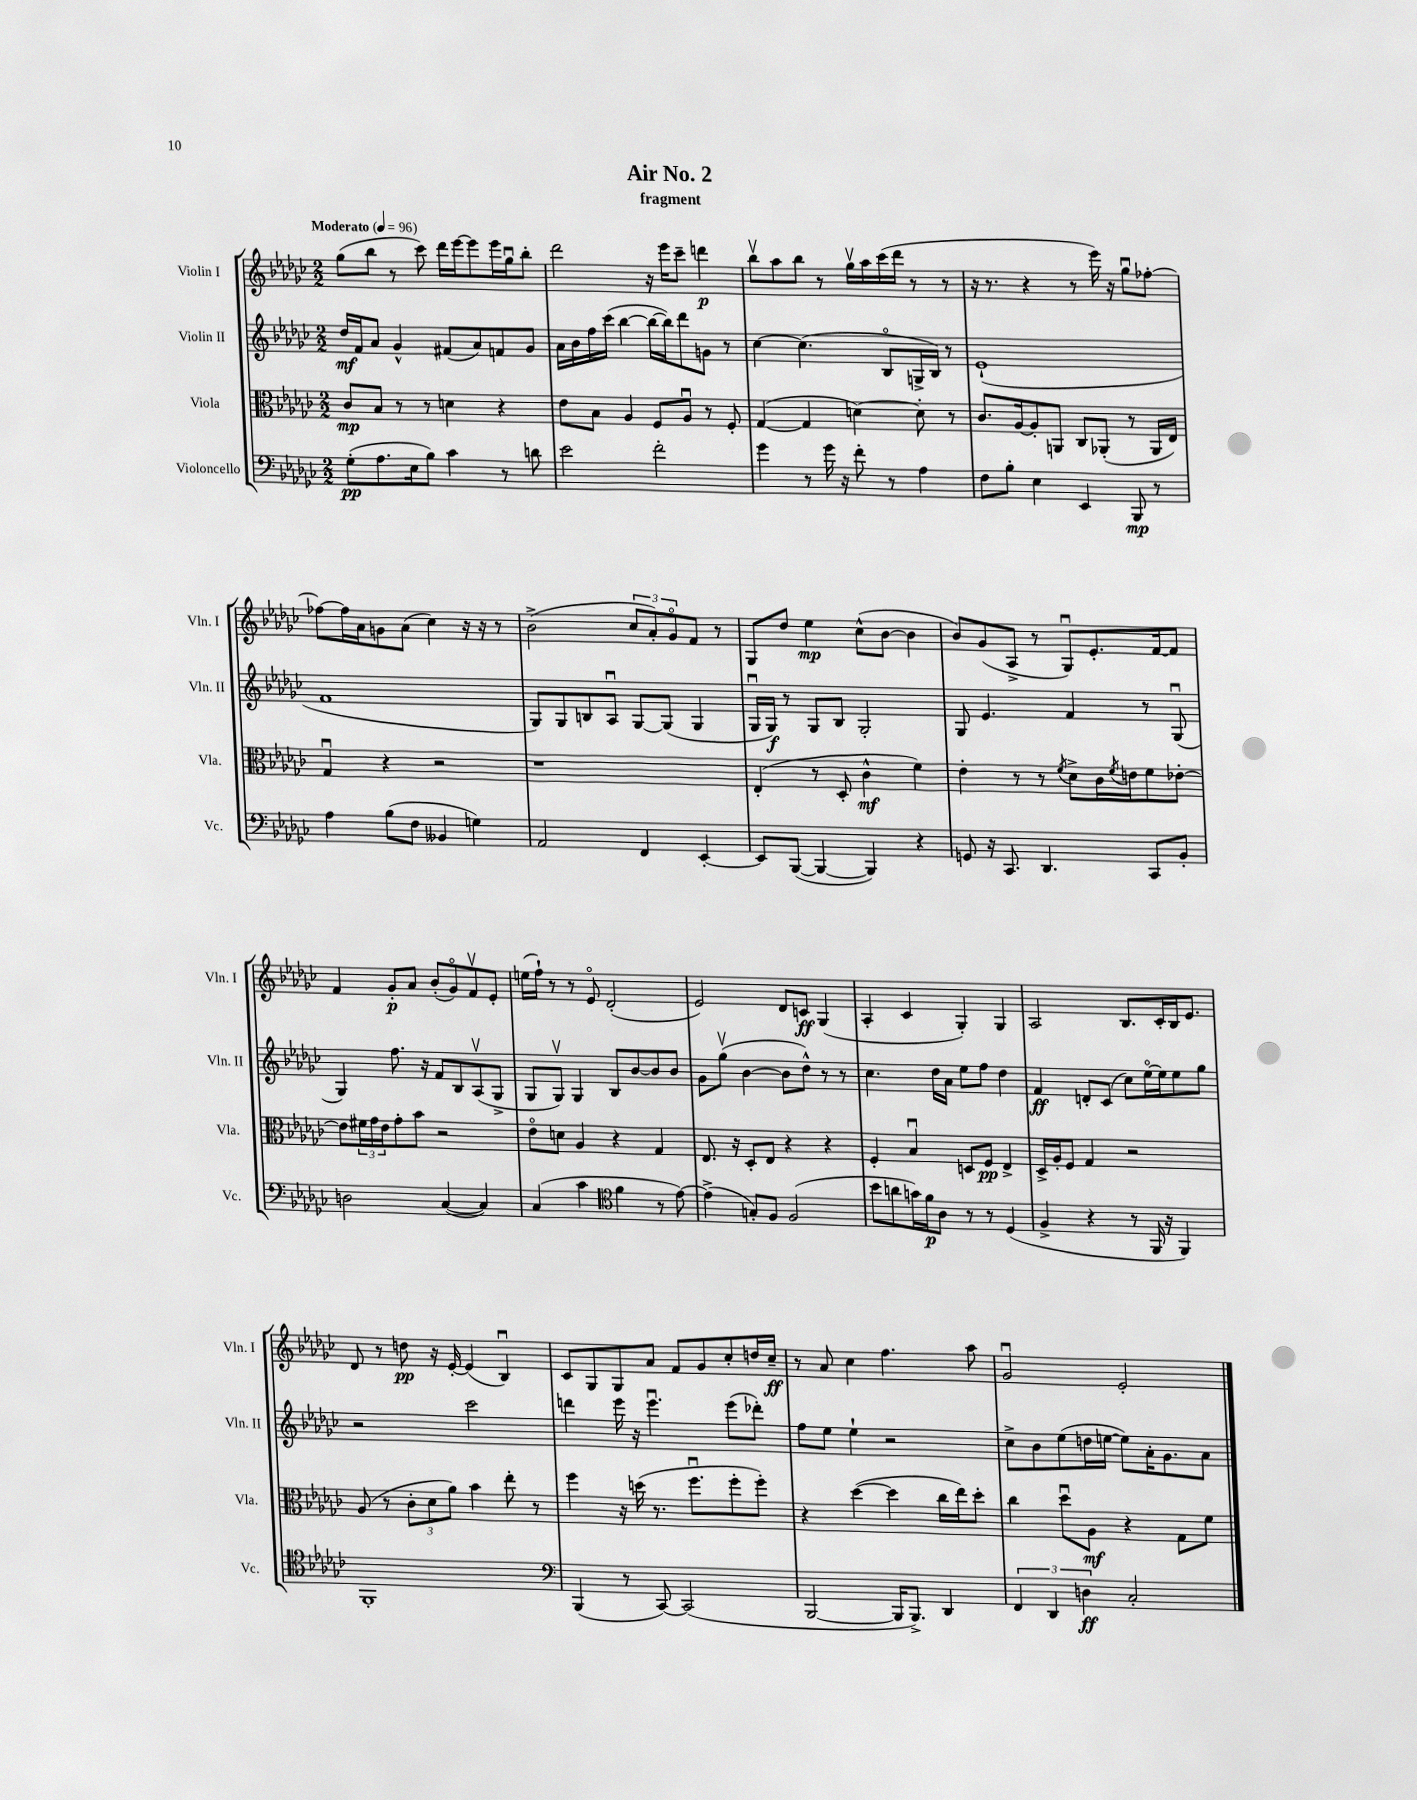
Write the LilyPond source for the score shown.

\header { title = "Air No. 2" subtitle = "fragment" }
<<
\new StaffGroup <<
\new Staff = "s0" \with { instrumentName = "Violin I" shortInstrumentName = "Vln. I" } {
    \clef treble \key ges \major \numericTimeSignature \time 2/2 \tempo "Moderato" 4 = 96
    ges''8( bes''8 r8 ces'''8) des'''16 ees'''16~ ees'''8 ees'''16 ges''16\downbow bes''8-. |
    des'''2 r16 ees'''16 ces'''8-- d'''4\p |
    bes''8\upbow aes''8 bes''8 r8 ges''16\upbow aes''16 ces'''16( des'''16 r8 r8 |
    r16 r8. r4 r8 ees'''16) r16 ges''8\downbow fes''8~-. |
    fes''8~ fes''16 aes'16 g'8 aes'8( ces''4) r16 r16 r8 |
    bes'2->( \tuplet 3/2 { ces''8 aes'8-.) ges'8\flageolet } f'8 r8 |
    ges8 des''8 ees''4\mp ces''8-^( bes'8~ bes'4 |
    bes'8) ges'8( aes8-> r8 ges8\downbow) ees'8.-. f'16~ f'8 |
    f'4 ges'8-.\p aes'8 bes'8-.( ges'8\flageolet) f'8\upbow ees'8-. |
    e''16( f''16-!) r8 r8 ees'8\flageolet des'2-.( |
    ees'2) des'8 c'8\ff ges4( |
    aes4-. ces'4 ges4-.) ges4 |
    aes2 bes8. ces'16-. bes16 ees'8. |
    des'8 r8 d''8\pp r16 ees'16~-. ees'4( bes4\downbow) |
    ces'8 ges8 ges8 aes'8 f'8 ges'8 ces''8-. d''16 ces''16--\ff |
    r8 aes'8 ces''4 f''4. aes''8 |
    ges'2\downbow ees'2-. \bar "|." |
}
\new Staff = "s1" \with { instrumentName = "Violin II" shortInstrumentName = "Vln. II" } {
    \clef treble \key ges \major \numericTimeSignature \time 2/2
    des''16\mf f'16 aes'8 ges'4-^ fis'8( aes'8) f'8 ges'8 |
    aes'16 bes'16 f''16 ces'''16( bes''4~ bes''16~ bes''16) des'''8 g'8 r8 |
    ces''4~ ces''4.( bes8\flageolet g16-> bes16) r8 |
    ees'1-!( |
    f'1 |
    ges8) ges8 b8 aes8\downbow ges8~ ges8( ges4 |
    ges16\downbow ges16\f) r8 ges8 bes8 ges2-. |
    ges8 ees'4. f'4 r8 ges8\downbow( |
    ges4) f''8. r16 f'8 bes8 aes8\upbow( ges8-> |
    ges8 ges8\upbow) ges4 bes8 bes'8~ bes'8 bes'8 |
    ges'8 ges''8\upbow( bes'4~ bes'8 des''8-^) r8 r8 |
    ces''4. des''16 aes'16 ees''8 f''8 des''4 |
    f'4\ff d'8-. ces'8( ces''8) ees''16~\flageolet ees''16 ees''8 ges''8 |
    r2 ces'''2 |
    d'''4 ees'''16 r16 ees'''4.\downbow ees'''8( des'''8-.) |
    f''8 ees''8 ees''4-! r2 |
    ces''8-> bes'8 ees''8( d''16 e''16~ e''8) aes'16-. ges'8. aes'8 \bar "|." |
}
\new Staff = "s2" \with { instrumentName = "Viola" shortInstrumentName = "Vla." } {
    \clef alto \key ges \major \numericTimeSignature \time 2/2
    ces'8\mp bes8 r8 r8 d'4 r4 |
    ees'8 bes8 aes4 f8 aes8\downbow r8 f8-. |
    ges4~( ges4 d'4~) d'8-. r8 |
    ces'8. aes16~ aes8-. a,8 ces8 aes,8-.( r8 aes,16 ees16) |
    ges4\downbow r4 r2 |
    r1 |
    ees4-.( r8 des8-. ces'4-^\mf f'4) |
    ees'4-. r8 r8 \acciaccatura { f'8 } des'8-> ces'16 \acciaccatura { f'8 } e'16 f'8 ees'8~-. |
    ees'8 \tuplet 3/2 { fis'16 ges'16 ees'16 } ges'8-. bes'8 r2 |
    ees'8\flageolet d'8 aes4 r4 ges4 |
    ees8. r16 des8-. ees8 r4 r4 |
    f4-. bes4\downbow d8 f8\pp ees4-> |
    des16-> aes16-. f8 ges4 r2 |
    aes8( r8 \tuplet 3/2 { ces'8-. des'8 aes'8) } bes'4 ees''8-. r8 |
    f''4 r16 d''16( r8. f''8.\downbow f''8-. f''8-.) |
    r4 des''4~( des''4 ces''16 ees''16) des''8-. |
    ces''4 des''8\downbow aes8\mf r4 ges8 f'8 \bar "|." |
}
\new Staff = "s3" \with { instrumentName = "Violoncello" shortInstrumentName = "Vc." } {
    \clef bass \key ges \major \numericTimeSignature \time 2/2
    ges8-.\pp( aes8. ees16 bes8) ces'4 r8 d'8 |
    ees'2 f'2-. |
    ges'4 r8 ges'16 r16 f'8-. r8 aes4 |
    f8 bes8-. ees4 ees,4 bes,,8\mp r8 |
    aes4 bes8( f8 beses,4 g4) |
    aes,2 f,4 ees,4~-. |
    ees,8 bes,,8~( bes,,4~ bes,,4) r4 |
    g,8 r16 ces,8. des,4. ces,8 bes,8-. |
    d2 ces4~( ces4) |
    ces4( ces'4 \clef tenor f'4 r8 ees'8~) |
    ees'4->( g8-.) f8 f2( |
    bes'8 a'8 g'16) f'16\p aes8 r8 r8 des4( |
    f4-> r4 r8 f,16 r16 f,4) |
    f,1-. |
    \clef bass bes,,4( r8 ces,8~) ces,2( |
    bes,,2~ bes,,16 bes,,8.->) des,4 |
    \tuplet 3/2 { f,4 des,4 d4\ff } ces2-. \bar "|." |
}
>>
>>
\layout { \context { \Score \remove "Bar_number_engraver" } }
